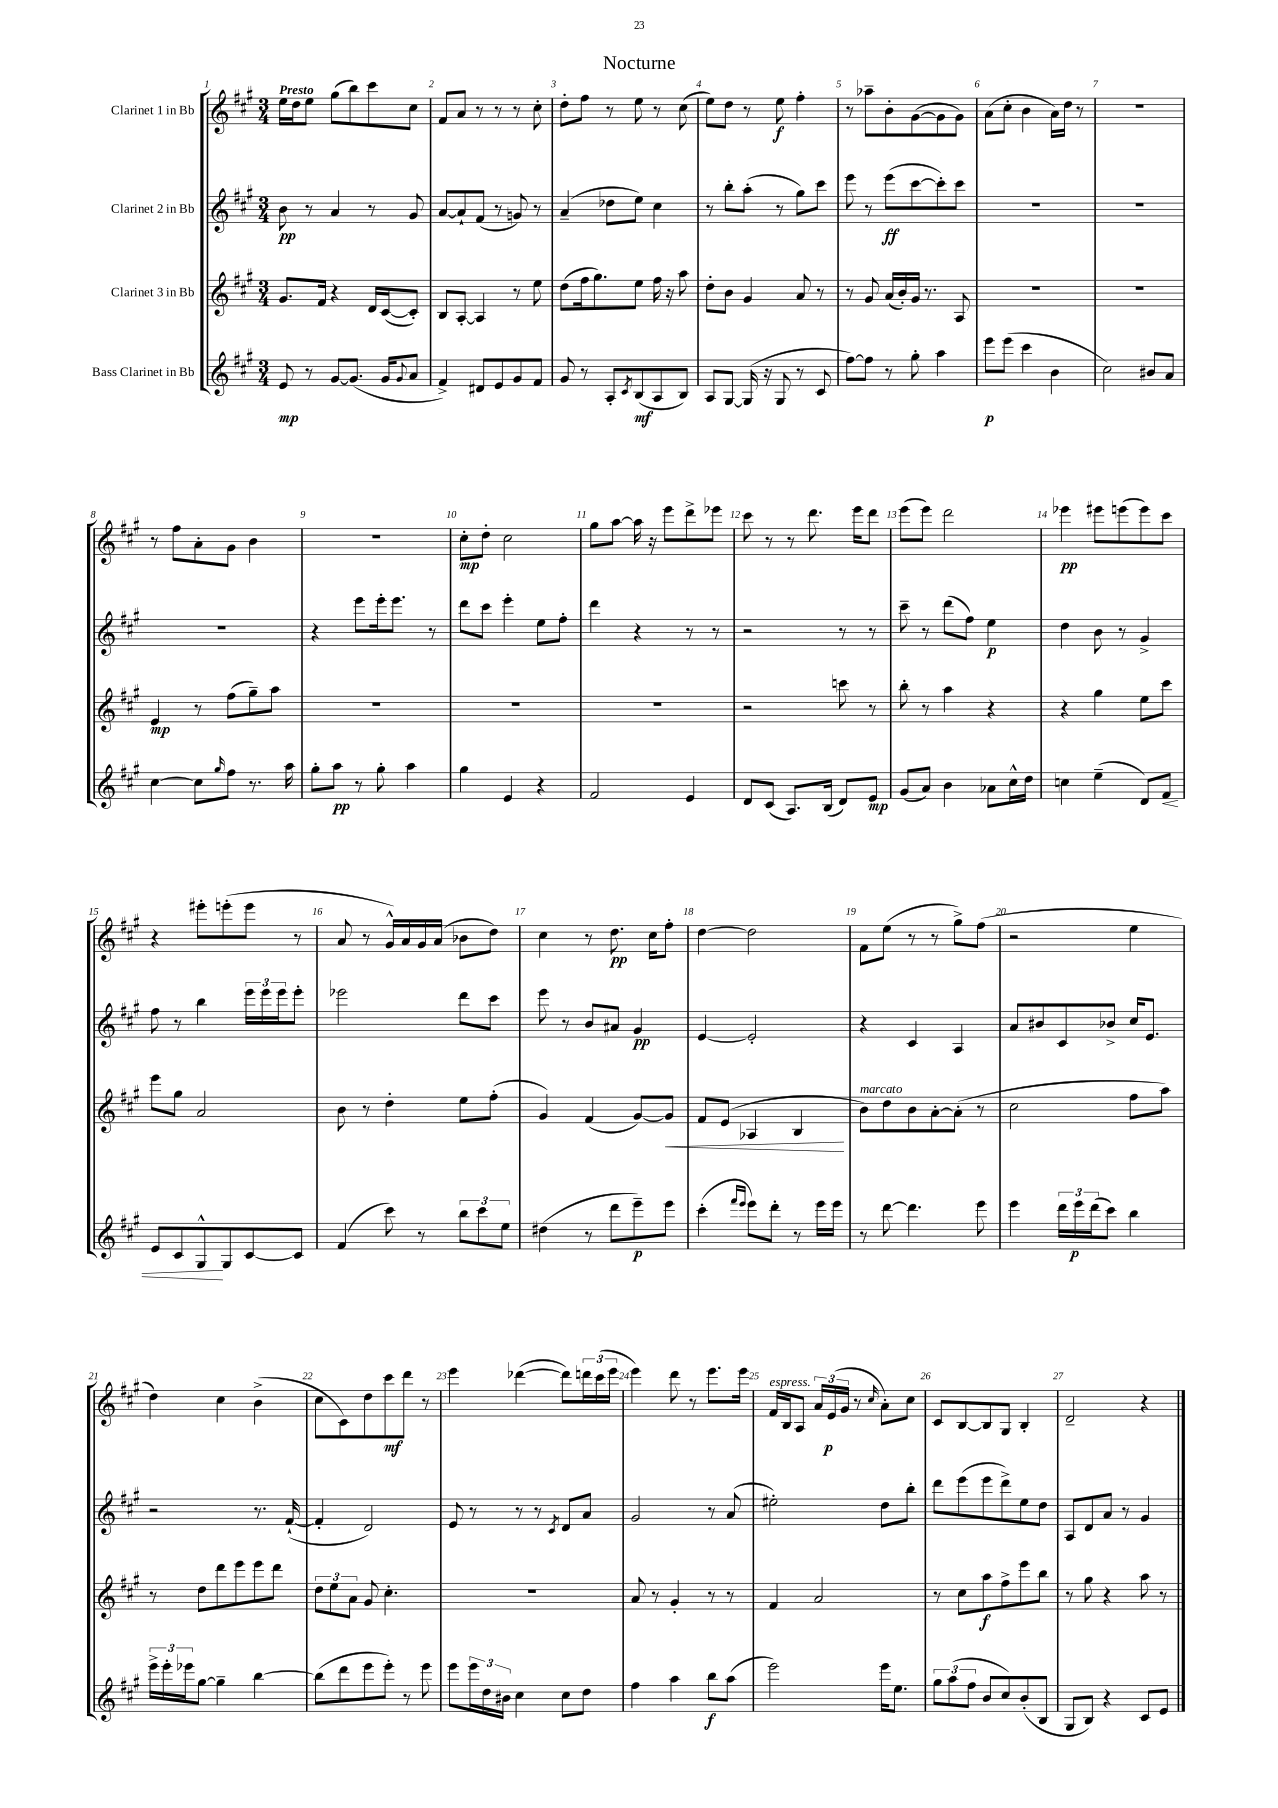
\header { title = "Nocturne" }
<<
\new StaffGroup <<
\new Staff = "s0" \with { instrumentName = "Clarinet 1 in Bb" } {
    \clef treble \key a \major \numericTimeSignature \time 3/4 \tempo "Presto"
    e''16 d''16 e''8 gis''8( b''8) cis'''8 cis''8 |
    fis'8 a'8 r8 r8 r8 cis''8-. |
    d''8-. fis''8 r8 e''8 r8 cis''8( |
    e''8) d''8 r8 e''8\f fis''4-. |
    r8 aes''8-- b'8-. gis'8~( gis'8 gis'8) |
    a'8( cis''8-. b'4 a'16) d''16 r8 |
    R2. |
    r8 fis''8 a'8-. gis'8 b'4 |
    R2. |
    cis''8-.\mp d''8-. cis''2 |
    gis''8 a''8~ a''16 r16 e'''8 d'''8-> ees'''8 |
    cis'''8 r8 r8 d'''8. e'''16 d'''8 |
    e'''8( e'''8) d'''2 |
    ees'''4\pp eis'''8 e'''8( e'''8) cis'''8 |
    r4 eis'''8-. e'''8-.( e'''8 r8 |
    a'8 r8 gis'16-^) a'16 gis'16 a'16( bes'8 d''8) |
    cis''4 r8 d''8.\pp cis''16 fis''8-. |
    d''4~ d''2 |
    fis'8 e''8( r8 r8 gis''8->) fis''8( |
    r2 e''4 |
    d''4) cis''4 b'4->( |
    cis''8 cis'8) d''8 cis'''8\mf d'''8 r8 |
    e'''4 des'''4~( des'''8) \tuplet 3/2 { d'''16 cis'''16( e'''16 } |
    e'''4) d'''8 r8 e'''8. e'''16 |
    fis'16^\markup { \italic "espress." } b16 a8 \tuplet 3/2 { a'16 e'16\p( gis'16 } r8 \grace { cis''16 } a'8-.) cis''8 |
    cis'8 b8~ b8 gis8 b4-. |
    d'2-- r4 \bar "|." |
}
\new Staff = "s1" \with { instrumentName = "Clarinet 2 in Bb" } {
    \clef treble \key a \major \numericTimeSignature \time 3/4
    b'8\pp r8 a'4 r8 gis'8 |
    a'8~ a'8-! fis'8( r8 g'8) r8 |
    a'4--( des''8 e''8) cis''4 |
    r8 b''8-. a''8-.( r8 gis''8) cis'''8 |
    e'''8 r8 e'''8\ff( cis'''8~ cis'''8-.) cis'''8 |
    R2. |
    R2. |
    R2. |
    r4 e'''8 e'''16-. e'''8. r8 |
    d'''8 cis'''8 e'''4-. e''8 fis''8-. |
    d'''4 r4 r8 r8 |
    r2 r8 r8 |
    cis'''8-- r8 d'''8( fis''8) e''4\p |
    d''4 b'8 r8 gis'4-> |
    fis''8 r8 b''4 \tuplet 3/2 { e'''16 e'''16 e'''16 } e'''8-. |
    ees'''2 d'''8 cis'''8 |
    e'''8 r8 b'8 ais'8 gis'4\pp |
    e'4~ e'2-. |
    r4 cis'4 a4 |
    a'8 bis'8 cis'8 bes'8-> cis''16 e'8. |
    r2 r8. fis'16~-!( |
    fis'4-. d'2) |
    e'8 r8 r8 r8 \acciaccatura { cis'8 } d'8 a'8 |
    gis'2 r8 a'8( |
    eis''2-.) d''8 b''8-. |
    d'''8 e'''8( e'''8 d'''8->) e''8 d''8 |
    a8 d'8 a'8 r8 gis'4 \bar "|." |
}
\new Staff = "s2" \with { instrumentName = "Clarinet 3 in Bb" } {
    \clef treble \key a \major \numericTimeSignature \time 3/4
    gis'8. fis'16 r4 d'16 cis'16~( cis'8-.) |
    b8 a8~-. a4 r8 e''8 |
    d''8( fis''16 gis''8.) e''8 fis''16 r16 a''8 |
    d''8-. b'8 gis'4 a'8 r8 |
    r8 gis'8 a'16( b'16-.) gis'16 r8. a8 |
    R2. |
    R2. |
    e'4\mp r8 fis''8( gis''8--) a''8 |
    R2. |
    R2. |
    R2. |
    r2 c'''8 r8 |
    b''8-. r8 a''4 r4 |
    r4 gis''4 e''8 cis'''8 |
    e'''8 gis''8 a'2 |
    b'8 r8 d''4-. e''8 fis''8-.( |
    gis'4) fis'4( gis'8~) gis'8\< |
    fis'8 e'8( aes4 b4\! |
    b'8^\markup { \italic "marcato" }) d''8 b'8 a'8~-. a'8-.( r8 |
    cis''2 fis''8 a''8) |
    r8 d''8 d'''8 e'''8 e'''8 d'''8 |
    \tuplet 3/2 { d''8 e''8 a'8 } gis'8 cis''4.-. |
    R2. |
    a'8 r8 gis'4-. r8 r8 |
    fis'4 a'2 |
    r8 cis''8 a''8\f fis''8-> e'''8 b''8 |
    r8 gis''8 r4 a''8 r8 \bar "|." |
}
\new Staff = "s3" \with { instrumentName = "Bass Clarinet in Bb" } {
    \clef treble \key a \major \numericTimeSignature \time 3/4
    e'8\mp r8 gis'8~ gis'8.( gis'16 \appoggiatura { gis'8 } a'8 |
    fis'4->) dis'8 e'8 gis'8 fis'8 |
    gis'8 r8 a8-. \acciaccatura { cis'8 } b8\mf( a8 b8) |
    a8 gis8~ gis16( r16 gis8 r8 cis'8 |
    fis''8~) fis''8 r8 gis''8-. a''4 |
    e'''8\p e'''8( cis'''4 b'4 |
    cis''2) bis'8 a'8 |
    cis''4~ cis''8 \grace { gis''16 } fis''8 r8. a''16 |
    gis''8-. a''8\pp r8 gis''8-. a''4 |
    gis''4 e'4 r4 |
    fis'2 e'4 |
    d'8 cis'8( a8.) b16( d'8) e'8\mp |
    gis'8( a'8) b'4 aes'8 cis''16-^ d''16 |
    c''4 e''4--( d'8) fis'8\< |
    e'8 cis'8 gis8-^\! gis8 cis'8~ cis'8 |
    fis'4( cis'''8) r8 \tuplet 3/2 { b''8 cis'''8 e''8 } |
    dis''4( r8 d'''8 e'''8--\p) e'''8 |
    cis'''4-.( \grace { fis'''16 e'''16 } e'''8) d'''8-. r8 e'''16 e'''16 |
    r8 d'''8~ d'''4. e'''8 |
    e'''4 \tuplet 3/2 { d'''16 e'''16\p d'''16( } cis'''8) b''4 |
    \tuplet 3/2 { e'''16-> e'''16-. ees'''16 } gis''8~ gis''4-- b''4~ |
    b''8( d'''8 e'''8 e'''8-.) r8 e'''8 |
    e'''8 \tuplet 3/2 { e'''16 d''16 bis'16 } cis''4 cis''8 d''8 |
    fis''4 a''4 b''8\f a''8( |
    e'''2) e'''16 e''8. |
    \tuplet 3/2 { gis''8 a''8( fis''8 } b'8 cis''8) b'8-.( b8 |
    gis8 b8) r4 cis'8 e'8 \bar "|." |
}
>>
>>
\layout { \context { \Score \override BarNumber.break-visibility = ##(#f #t #t) barNumberVisibility = #all-bar-numbers-visible } }
